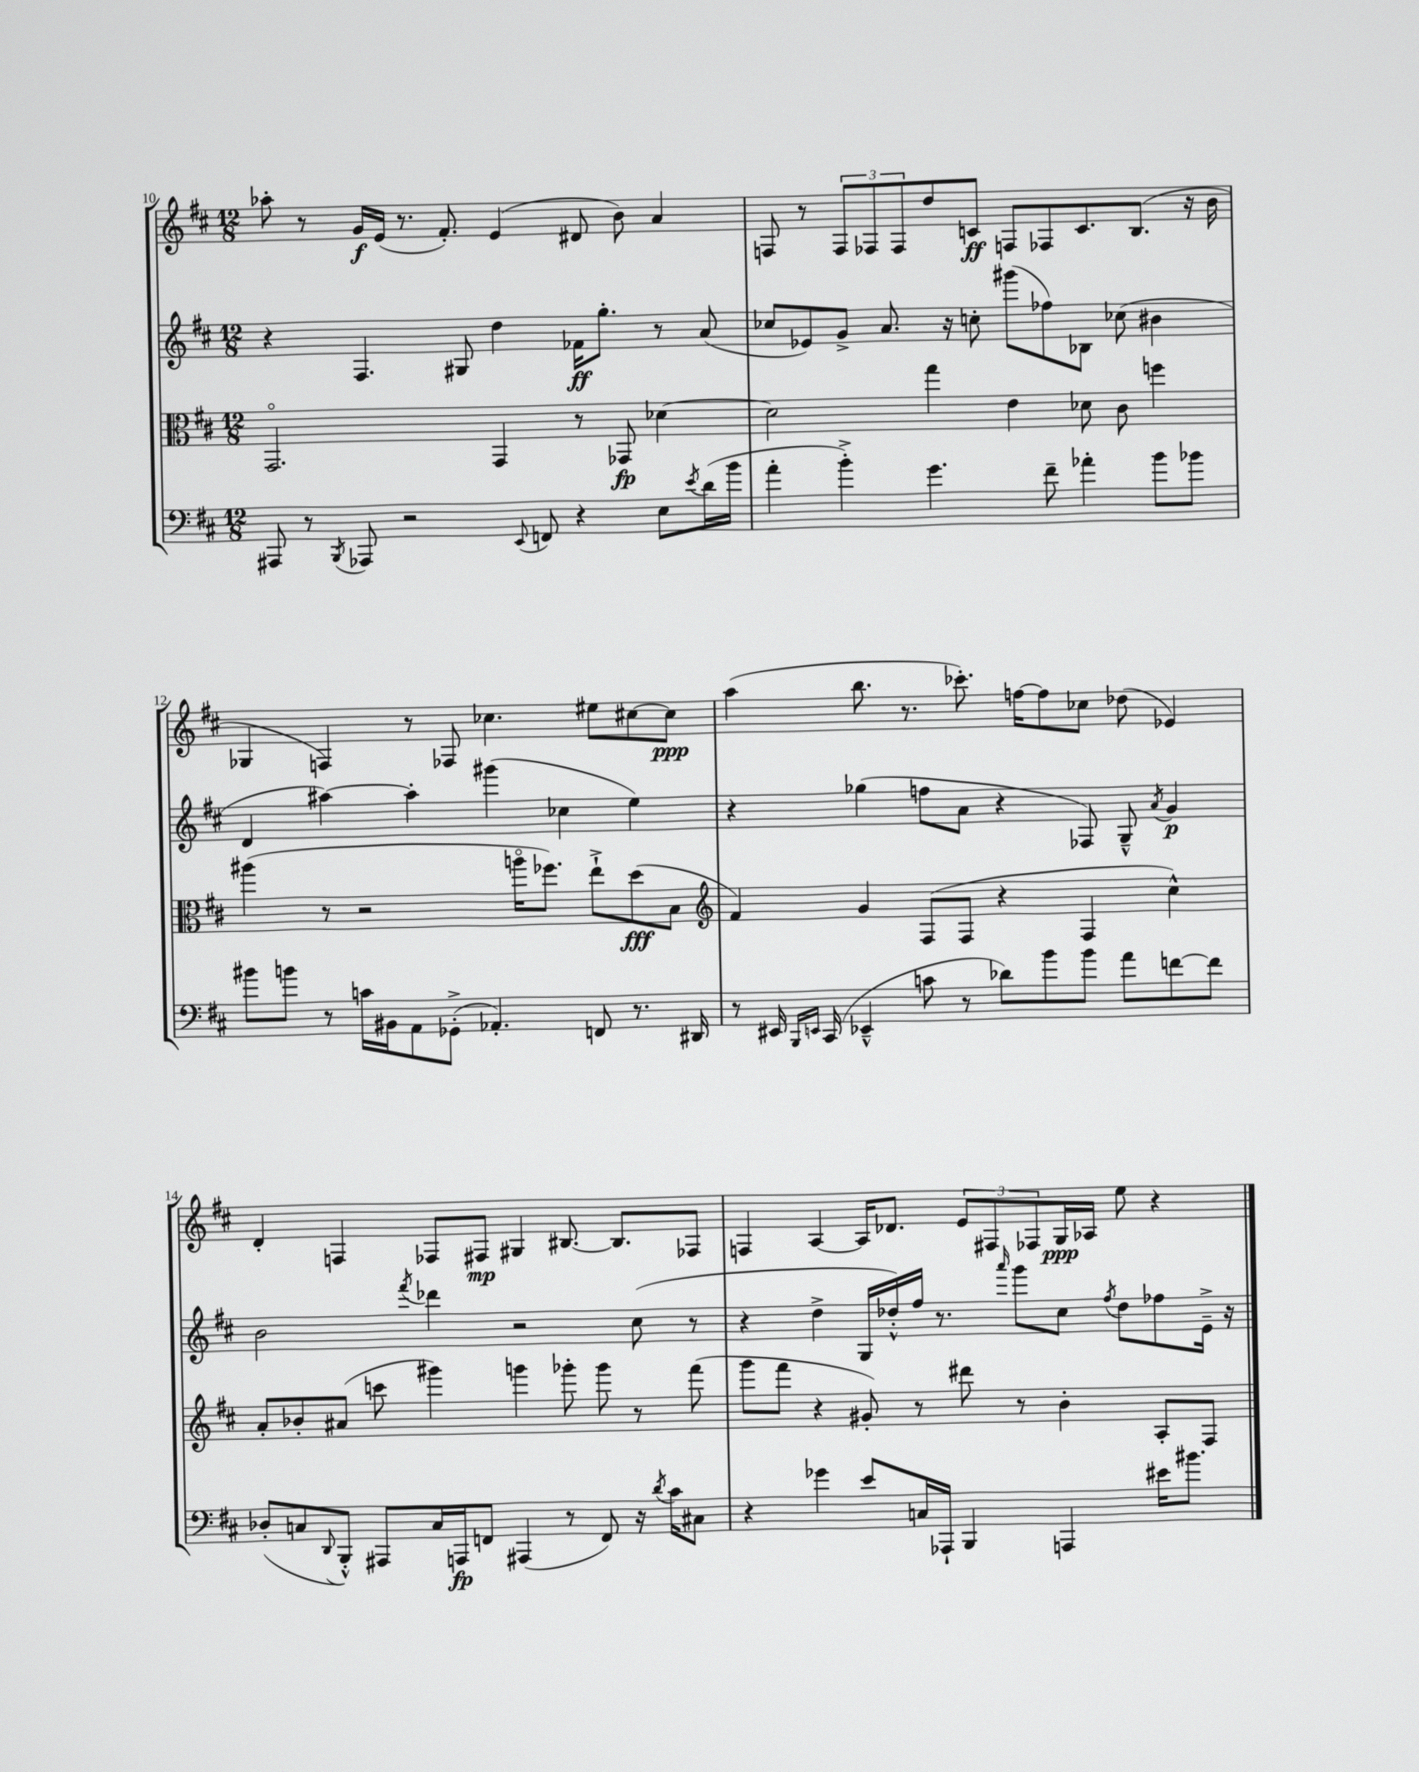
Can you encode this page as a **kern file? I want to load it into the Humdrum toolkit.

**kern	**dynam	**kern	**dynam	**kern	**dynam	**kern	**dynam
*part4	*part4	*part3	*part3	*part2	*part2	*part1	*part1
*staff4	*staff4	*staff3	*staff3	*staff2	*staff2	*staff1	*staff1
*clefF4	*	*clefC3	*	*clefG2	*	*clefG2	*
*k[f#c#]	*	*k[f#c#]	*	*k[f#c#]	*	*k[f#c#]	*
*M12/8	*	*M12/8	*	*M12/8	*	*M12/8	*
=10	=10	=10	=10	=10	=10	=10	=10
8AAA#X/	.	2.GG/	.	4r	.	8aa-X'\	.
8r	.	.	.	.	.	8r	.
8qBBB/	.	.	.	.	.	.	.
8AAA-X/	.	.	.	4.F#/	.	16g/LL	f
.	.	.	.	.	.	(16e/JJ	.
2r	.	.	.	.	.	8.r	.
.	.	.	.	.	.	8.f#'/)	.
.	.	.	.	8G#X/	.	.	.
.	.	4GG/	.	4dd\	.	(4e/	.
8qqEE/	.	.	.	.	.	.	.
8FFn/	.	.	.	.	.	.	.
4r	.	8r	.	16f-X\KL	ff	8d#X/	.
.	.	.	.	8.gg'\J	.	.	.
.	.	8GG-X/	fp	.	.	8b\)	.
8E\L	.	[4d-X\	.	8r	.	4a/	.
8qe/	.	.	.	.	.	.	.
(16d\L	.	.	.	(8a/	.	.	.
16b\JJ	.	.	.	.	.	.	.
=11	=11	=11	=11	=11	=11	=11	=11
4a'\	.	2d-\]	.	8cc-X/L	.	8Fn/	.
.	.	.	.	8e-X/)	.	8r	.
4b'^\)	.	.	.	8g^/J	.	12F/L	.
.	.	.	.	.	.	12F-X/	.
.	.	.	.	8.a/	.	.	.
.	.	.	.	.	.	12F-/	.
4.g\	.	4gg\	.	.	.	8dd/	.
.	.	.	.	16r	.	.	.
.	.	.	.	8ccn'\	.	8cn/J	ff
.	.	4e\	.	(8ggg#X\L	.	8Fn/L	.
8f#~\	.	.	.	8ff-X\)	.	8F-X/	.
4a-X'\	.	8d-X\	.	8B-X\J	.	8.c/	.
.	.	8c#\	.	(8cc-X\	.	.	.
.	.	.	.	.	.	(8.B/J	.
8b\L	.	4ffn\	.	4b#X\	.	.	.
8b-X\J	.	.	.	.	.	16r	.
.	.	.	.	.	.	16b\	.
!!LO:LB:g=z
=12	=12	=12	=12	=12	=12	=12	=12
8b#X\L	.	(4aa#X\	.	4d/	.	4G-X/	.
8bn\J	.	.	.	.	.	.	.
8r	.	8r	.	[4aa#X\)	.	4Fn/)	.
16cn\LL	.	2r	.	.	.	.	.
16BB#X\J	.	.	.	.	.	.	.
8AA\	.	.	.	4aa#'\]	.	8r	.
(8GG-X'^\J	.	.	.	.	.	8F-X/	.
4.AA-X'/)	.	.	.	(4ggg#X\	.	4.cc-X\	.
.	.	16aan\KL	.	.	.	.	.
.	.	8.ff-X\J)	.	.	.	.	.
.	.	.	.	4cc-X\	.	.	.
8FFn/	.	8ee`^\L	.	.	.	8ee#X\L	.
8.r	.	(8dd\	fff	4ee\)	.	[8cc#X\	.
.	.	8B\J	.	.	.	8cc#\J]	ppp
16DD#X/	.	.	.	.	.	.	.
=13	=13	=13	=13	=13	=13	=13	=13
*	*	*clefG2	*	*	*	*	*
8r	.	4f#/)	.	4r	.	(4aa\	.
16EE#X/	.	.	.	.	.	.	.
16qqBBB/LL	.	.	.	.	.	.	.
16qqEEn/JJ	.	.	.	.	.	.	.
(16CC#/	.	.	.	.	.	.	.
4EE-X~^^/	.	4g/	.	(4gg-X\	.	8.bb\	.
.	.	.	.	.	.	8.r	.
8cn\	.	(8F#/L	.	8ffn\L	.	.	.
8r	.	8F#/J	.	8a\J	.	8.ccc-X'\)	.
8d-X\L)	.	4r	.	4r	.	.	.
.	.	.	.	.	.	[16ffn\KL	.
8b\	.	.	.	.	.	8ff\]	.
8b\J	.	4F#/	.	8F-X/)	.	8cc-X\J	.
8a\L	.	.	.	8G~^^/	.	(8dd-X\	.
.	.	.	.	8qa/	.	.	.
[8fn\	.	4cc#^^\)	.	4g/	p	4e-X/)	.
8f\J]	.	.	.	.	.	.	.
!!LO:LB:g=z
=14	=14	=14	=14	=14	=14	=14	=14
(8D-X'/L	.	8a'/L	.	2b\	.	4d'/	.
8Cn/	.	8b-X'/	.	.	.	.	.
8qqDD/	.	.	.	.	.	.	.
8BBB'^^/J)	.	(8a#X/J	.	.	.	4Fn/	.
8AAA#X/L	.	8cccn\	.	.	.	.	.
.	.	.	.	8qfff#/	.	.	.
16C/L	.	4ggg#X\)	.	4ddd-X\	.	8F-X/L	.
16AAAn/J	fp	.	.	.	.	.	.
8FFn/J	.	.	.	.	.	8F#X/J	mp
(4AAA#X/	.	4gggn\	.	2r	.	4G#X/	.
8r	.	8ggg-X'\	.	.	.	[8.B#X/	.
8FF/)	.	8ggg-\	.	.	.	.	.
.	.	.	.	.	.	8.B#/L]	.
16r	.	8r	.	(8cc#\	.	.	.
8qd/	.	.	.	.	.	.	.
16c#\KL	.	.	.	.	.	.	.
8C#X\J	.	(8fff#\	.	8r	.	8F-X/J	.
=15	=15	=15	=15	=15	=15	=15	=15
4r	.	8ggg\L	.	4r	.	4Fn/	.
.	.	8fff#\J	.	.	.	.	.
4g-X\	.	4r	.	4dd^\	.	[4A/	.
8e/L	.	8g#X'/)	.	16G/LL	.	16A/KL]	.
.	.	.	.	16dd-X'^^/)	.	8.d-X/J	.
16Cn/L	.	8r	.	16ff#/JJ	.	.	.
16AAA-X`/JJ	.	.	.	8.r	.	.	.
4BBB/	.	8ddd#X\	.	.	.	12e/L	.
.	.	.	.	.	.	12F#X/	.
.	.	.	.	16qqaaa/	.	.	.
.	.	8r	.	8ggg\L	.	.	.
.	.	.	.	.	.	12F-X/	.
4AAAn/	.	4b'\	.	8cc#\J	.	16G/L	ppp
.	.	.	.	.	.	16A-X/JJ	.
.	.	.	.	8qff#/	.	.	.
.	.	.	.	8dd-\L	.	8ee\	.
16e#X\KL	.	8A'/L	.	8ff-X\	.	4r	.
8.b#X\J	.	.	.	.	.	.	.
.	.	8F#/J	.	16e~^\Jk	.	.	.
.	.	.	.	16r	.	.	.
==	==	==	==	==	==	==	==
*-	*-	*-	*-	*-	*-	*-	*-
